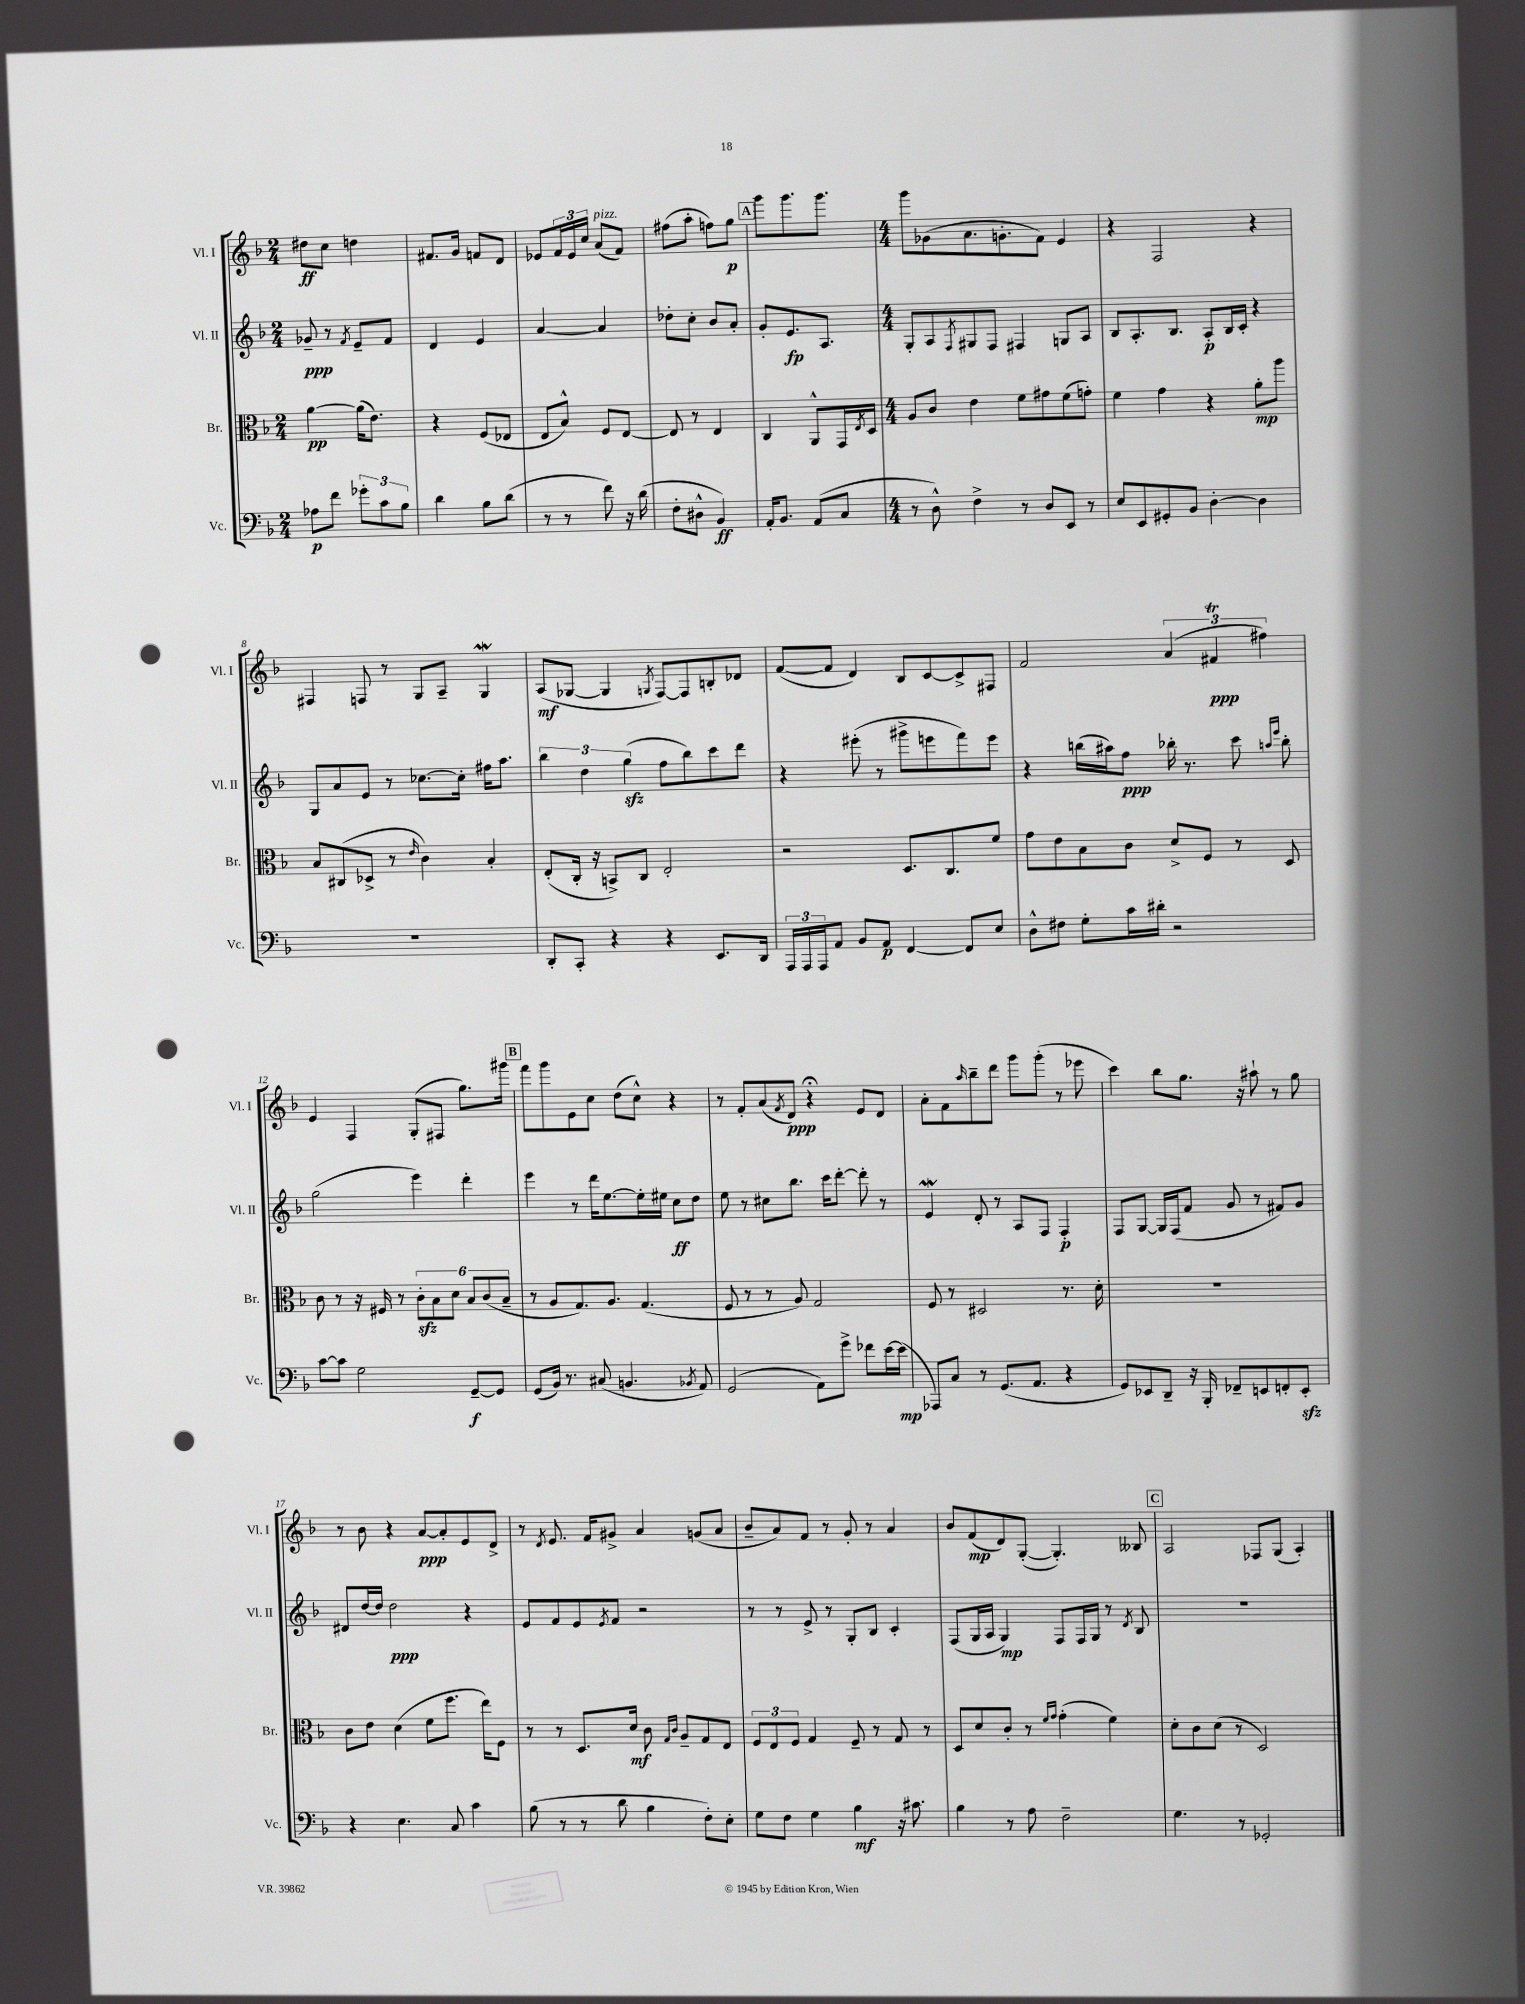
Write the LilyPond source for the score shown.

<<
\new StaffGroup <<
\new Staff = "s0" \with { instrumentName = "Vl. I" shortInstrumentName = "Vl. I" } {
    \clef treble \key f \major \numericTimeSignature \time 2/4
    dis''8\ff c''8 d''4 |
    fis'8. g'16 f'8 d'8 |
    ees'8 \tuplet 3/2 { f'16 ees'16 c''16 } a'8^\markup { \italic "pizz." }( f'8) |
    fis''8( a''8-. f''8) g''8\p |
    \mark \markup { \box "A" } g'''8 g'''8. g'''8. |
    \numericTimeSignature \time 4/4 g'''8 ges'8( a'8. g'8.-. f'8) e'4 |
    r4 f2 r4 |
    fis4 f8 r8 g8 a8-- g4\mordent |
    a8\mf( ges8~ ges4 \acciaccatura { g8 } f8~) f8 b8-. des'8 |
    f'8~( f'8 d'4) bes8 c'8~ c'8-> fis8 |
    f'2 \tuplet 3/2 { a'4( fis'4\trill\ppp fis''4) } |
    e'4 f4 g8-.( fis8 g''8.) gis'''16 |
    \mark \markup { \box "B" } f'''8 g'''8 e'8 c''8 d''8( c''8-^) r4 |
    r8 f'8-. a'8( \acciaccatura { f'8 } d'8\ppp) r4\fermata e'8 d'8 |
    a'8-. f'8 \grace { a''16 } bes''8-- d'''8 g'''8 g'''8-.( r8 ees'''8 |
    c'''4) bes''8 g''8. r16 ais''8-! r8 g''8 |
    r8 bes'8 r4 a'8~\ppp a'8-. e'8 d'8-> |
    r8 \acciaccatura { d'8 } e'8. f'16 gis'8-> a'4 g'8( a'8 |
    bes'8-- a'8) f'8 r8 g'8-. r8 a'4 |
    bes'8 f'8\mp( d'8) g8~-.( g4.-.) beses8 |
    \mark \markup { \box "C" } a2 fes8 g8( a4-.) \bar "|." |
}
\new Staff = "s1" \with { instrumentName = "Vl. II" shortInstrumentName = "Vl. II" } {
    \clef treble \key f \major \numericTimeSignature \time 2/4
    ges'8--\ppp r8 \acciaccatura { f'8 } e'8-- f'8 |
    d'4 e'4 |
    a'4~ a'4 |
    des''8-. c''8-. bes'8 a'8-. |
    \mark \markup { \box "A" } g'8-. e'8.\fp a8. |
    \numericTimeSignature \time 4/4 g8-. a8 \acciaccatura { f8 } gis8 f8 fis4 g8 a8 |
    bes8 a8.-. bes8. a8-.\p bes16 c'16-. r4 |
    g8 a'8 e'8 r8 ces''8.~ ces''16-. fis''16 a''8. |
    \tuplet 3/2 { bes''4 d''4 g''4\sfz( } f''8 bes''8) c'''8 d'''8 |
    r4 eis'''8-.( r8 gis'''8-> e'''8 f'''8) e'''8 |
    r4 b''16( ais''16) f''8\ppp bes''16-. r8. c'''8 \grace { a''16 e'''16 } bes''8-. |
    g''2( e'''4) d'''4-. |
    \mark \markup { \box "B" } e'''4 r8 d'''16 e''8.~ e''16-. eis''16 c''8\ff d''8 |
    e''8 r8 cis''8 bes''8. c'''16 d'''8~-. d'''8-. r8 |
    e'4\mordent d'8-. r8 a8 f8 f4-.\p |
    f8 g8~ g16 f16( f'8 g'8 r8 fis'8) g'8 |
    dis'8 d''16~ d''16 d''2\ppp r4 |
    e'8 f'8 e'8 \acciaccatura { e'8 } f'8 r2 |
    r8 r8 e'8-> r8 g8-. bes8 c'4-. |
    f8( g16 a16 g4\mp) f8 f16 g16 r8 \acciaccatura { d'8 } bes8 |
    \mark \markup { \box "C" } R1 \bar "|." |
}
\new Staff = "s2" \with { instrumentName = "Br." shortInstrumentName = "Br." } {
    \clef alto \key f \major \numericTimeSignature \time 2/4
    a'4~\pp a'16( e'8.) |
    r4 f8( ees8 |
    e8 bes8-^) f8 e8~ |
    e8 r8 e4 |
    \mark \markup { \box "A" } c4 a,8-^ g,16 \acciaccatura { e8 } d16 |
    \numericTimeSignature \time 4/4 a8 c'8 e'4 f'8 gis'8 f'8( g'8-.) |
    f'4 g'4 r4 a'8-.\mp a''8 |
    bes8 cis8( des8-> r8 \grace { e'16 } c'4) bes4-. |
    e8-.( c16-. r16 b,8->) c8 e2-. |
    r2 d8. c8. f'8 |
    g'8 e'8 bes8 c'8 d'8-> f8 r8 d8 |
    c'8 r8 r16 fis16 r8 \tuplet 6/4 { c'8-.\sfz bes8 d'8 bes8 c'8( bes8-- } |
    \mark \markup { \box "B" } r8 a8 g8.) a8. g4.( |
    f8 r8 r8 a8) g2 |
    f8 r8 dis2 r8. d'16-. |
    R1 |
    c'8 e'8 d'4( f'8 f''8. e''16) f8 |
    r8 r8 d8. d'16\mf c'8 \grace { g16 c'16 } a8-- g8 e8 |
    \tuplet 3/2 { f8 e8 f8 } g4 f8-- r8 g8 r8 |
    d8 d'8 c'8-. r8 \grace { f'16 g'16 } g'4-.( f'4) |
    \mark \markup { \box "C" } d'8-. c'8 d'8( r8 d2) \bar "|." |
}
\new Staff = "s3" \with { instrumentName = "Vc." shortInstrumentName = "Vc." } {
    \clef bass \key f \major \numericTimeSignature \time 2/4
    aes8\p f'8 \tuplet 3/2 { ges'8-. c'8 bes8 } |
    d'4 bes8 d'8( |
    r8 r8 f'8) r16 d'16( |
    f8-. dis8-^ bes,4\ff) |
    \mark \markup { \box "A" } a,16-. bes,8. a,8( c8 |
    \numericTimeSignature \time 4/4 r8 d8-^) f4-> r8 d8 e,8 r8 |
    e8 e,8 gis,8-. bes,8 d4~-. d4 |
    R1 |
    d,8-. c,8-. r4 r4 e,8. d,16 |
    \tuplet 3/2 { a,,16 a,,16 a,,16 } a,8 bes,8 a,8\p f,4~ f,8 e8 |
    d8-^ fis8 g8-. c'16 dis'16-. r2 |
    c'8~ c'8 g2 g,8~--\f g,8 |
    \mark \markup { \box "B" } g,8( bes,16) r8. cis8( b,4. \acciaccatura { bes,8 } a,8) |
    g,2( a,8) g'8-> fes'8 e'16~ e'16\mp( |
    aes,,8) c8 r8 g,8.( a,8. r4 |
    g,8) ees,8 d,8-- r16 bes,,16-. fes,8-- e,8 f,8-. e,8-.\sfz |
    r4 e4. c8 c'4 |
    bes8( r8 r8 d'8 bes4 f8-.) e8-. |
    g8 f8 g4 bes4\mf r16 cis'8. |
    bes4 r8 a8 f2-- |
    \mark \markup { \box "C" } g4. r8 ges,2-. \bar "|." |
}
>>
>>
